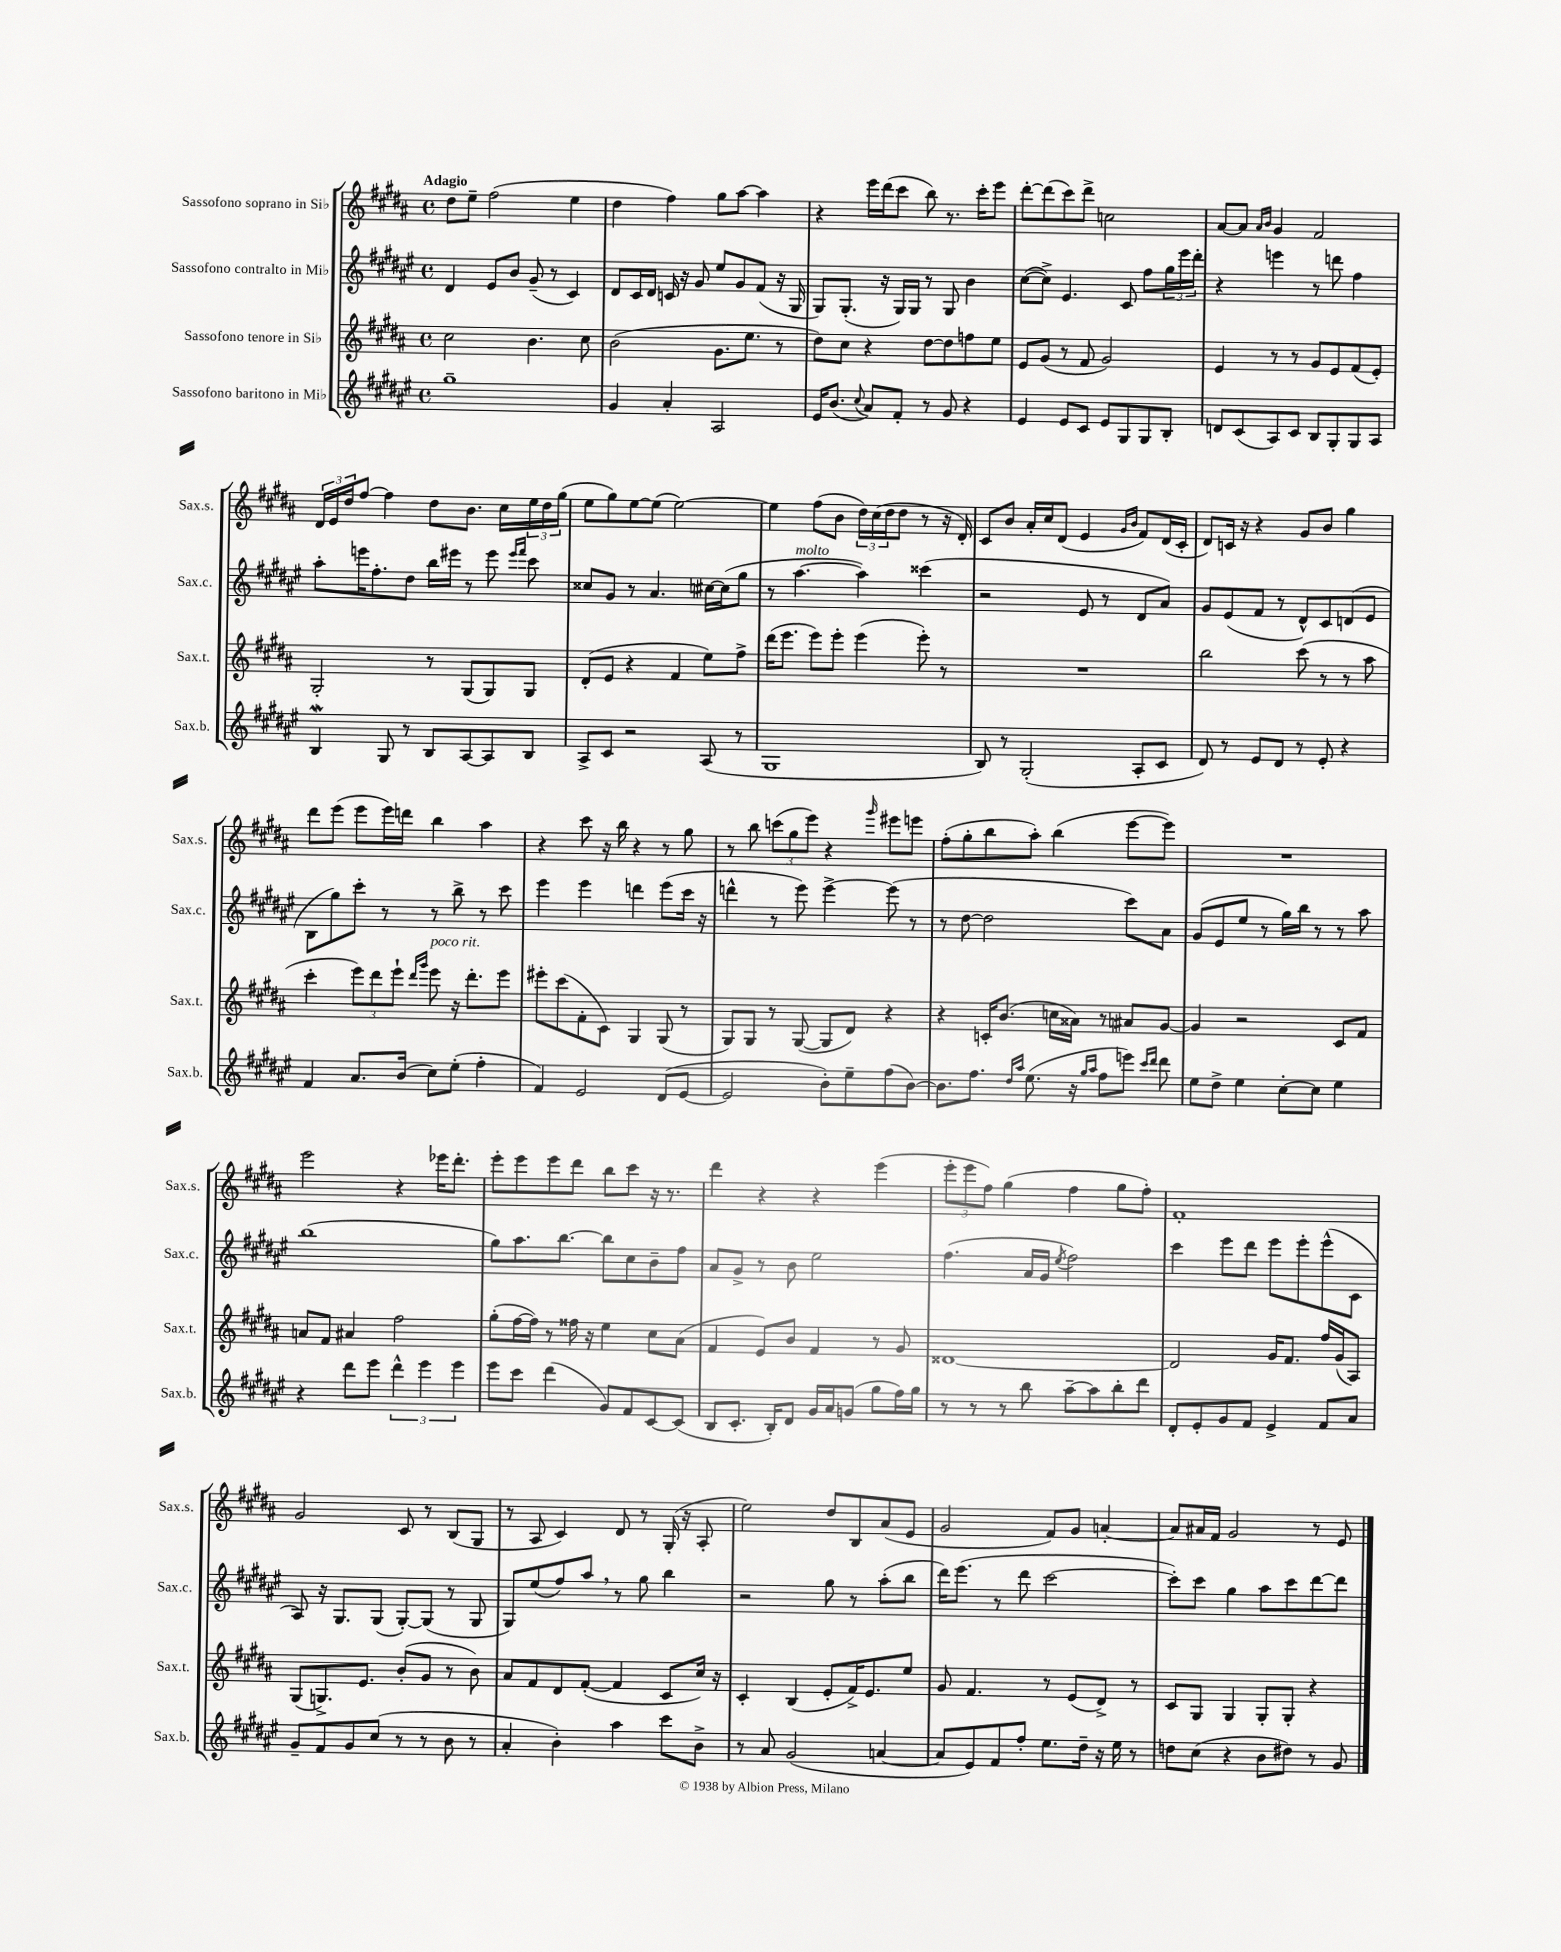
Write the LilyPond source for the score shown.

<<
\new StaffGroup <<
\new Staff = "s0" \with { instrumentName = "Sassofono soprano in Sib" shortInstrumentName = "Sax.s." } {
    \clef treble \key b \major \defaultTimeSignature \time 4/4 \tempo "Adagio"
    dis''8 e''8-- fis''2( e''4 |
    dis''4 fis''4) gis''8 ais''8~ ais''4 |
    r4 e'''16 dis'''16( cis'''8 b''8) r8. cis'''16-. e'''8 |
    dis'''8~-. dis'''8( cis'''8) dis'''8-> c''2 |
    ais'8~ ais'8 \grace { ais'16 b'16 } gis'4 fis'2 |
    \tuplet 3/2 { dis'16 e'16 dis''16 } fis''8~ fis''4 dis''8 b'8. cis''16 \tuplet 3/2 { e''16 dis''16 gis''16( } |
    e''8 gis''8) e''8~ e''8( e''2~) |
    e''4 fis''8( b'8 \tuplet 3/2 { dis''16) cis''16( dis''16 } dis''8 r8 r16 dis'16-.) |
    cis'8 b'8 ais'16-. cis''16 dis'8( e'4 \grace { gis'16 b'16 } fis'8) dis'16( cis'16-. |
    dis'8) c'16 r16 r4 gis'8 b'8 gis''4 |
    dis'''8 e'''8( e'''8 e'''16) d'''16 b''4 ais''4 |
    r4 cis'''8 r16 b''16 r4 r8 gis''8 |
    r8 b''8 \tuplet 3/2 { c'''8( gis''8 e'''8) } r4 \grace { gis'''16 } eis'''8 e'''8 |
    fis''8-.( gis''8-. b''8 ais''8-.) b''4( e'''8~ e'''8) |
    R1 |
    e'''2 r4 ees'''16 dis'''8.-. |
    e'''8-. e'''8 e'''8 dis'''8 b''8 cis'''8 r16 r8. |
    dis'''4 r4 r4 e'''4( |
    \tuplet 3/2 { e'''8-. e'''8 fis''8) } gis''4( fis''4 gis''8 fis''8-.) |
    fis'1-. |
    gis'2 cis'8 r8 b8( gis8 |
    r8 ais8 cis'4) dis'8 r8 gis16-.( r16 ais8-. |
    e''2) dis''8 b8 ais'8( e'8 |
    gis'2 fis'8) gis'8 a'4~-. |
    a'8 ais'16 fis'16 gis'2 r8 e'8 \bar "|." |
}
\new Staff = "s1" \with { instrumentName = "Sassofono contralto in Mib" shortInstrumentName = "Sax.c." } {
    \clef treble \key fis \major \defaultTimeSignature \time 4/4
    dis'4 eis'8 b'8 gis'8--( r8 cis'4) |
    dis'8 cis'16 dis'16 c'16 r16 gis'8 eis''8 gis'8 fis'8( r16 gis16 |
    gis8) gis8.-.( r16 gis16) gis16 r8 gis8 b'4 |
    cis''8~( cis''8->) eis'4. cis'8 fis''8 \tuplet 3/2 { gis''16 eis'''16 dis'''16-. } |
    r4 e'''4 r8 d'''8 fis''4 |
    ais''8-. e'''16 fis''8.-. dis''8 b''16 eis'''16 r8 eis'''8 \grace { eis'''16 fis'''16 } cis'''8 |
    cisis''8 gis'8 r8 ais'4. cis''16~ cis''16( gis''8 |
    r8 ais''4.~^\markup { \italic "molto" } ais''4) cisis'''4( |
    r2 eis'8 r8 dis'8 ais'8) |
    gis'8 eis'8( fis'8 r8 dis'8-^) cis'8 d'8( eis'8 |
    b8 gis''8) cis'''8-. r8 r8 b''8-> r8 cis'''8 |
    eis'''4 eis'''4 d'''4 eis'''8( cis'''16 r16 |
    d'''4-^ r8 eis'''8) eis'''4~-> eis'''8( r8 |
    r8 dis''8~ dis''2 cis'''8) ais'8 |
    gis'8( eis'8 eis''8 r8 gis''16) b''16 r8 r8 ais''8 |
    b''1( |
    gis''8) ais''8. b''8.~ b''8 cis''8 b'8-- fis''8 |
    ais'8 gis'8-> r8 b'8 eis''2 |
    fis''4.( ais'16 gis'16 \acciaccatura { eis''8 } fis''2) |
    cis'''4 eis'''8 dis'''8 eis'''8 eis'''8-. eis'''8-^( cis'8 |
    ais8) r16 gis8. gis8( gis8~-.) gis8( r8 gis8 |
    gis8) eis''8( fis''8) ais''8 \breathe r8 gis''8 b''4 |
    r2 gis''8 r8 ais''8-.( b''8 |
    dis'''16) eis'''8.( r8 dis'''8 cis'''2~ |
    cis'''8-.) cis'''8 gis''4 ais''8 cis'''8 dis'''8~ dis'''8 \bar "|." |
}
\new Staff = "s2" \with { instrumentName = "Sassofono tenore in Sib" shortInstrumentName = "Sax.t." } {
    \clef treble \key b \major \defaultTimeSignature \time 4/4
    cis''2 b'4. cis''8 |
    b'2( gis'8. e''8. r8 |
    dis''8) cis''8 r4 dis''8~ dis''8 f''8 e''8 |
    e'8 gis'8( r8 fis'8 gis'2) |
    e'4 r8 r8 gis'8 e'8 fis'8( e'8-.) |
    gis2-. r8 gis8( gis8) gis8 |
    dis'8-.( e'8 r4 fis'4 e''8) fis''8-> |
    dis'''16( e'''8. e'''8) e'''8-. e'''4( e'''8-.) r8 |
    R1 |
    b''2 cis'''8( r8 r8 ais''8 |
    cis'''4-. \tuplet 3/2 { e'''8) dis'''8 e'''8-! } \grace { dis'''16 gis'''16 } e'''8^\markup { \italic "poco rit." } r16 dis'''8.-. e'''8 |
    eis'''8-. cis'''8( fis'8-. cis'8) gis4 gis8( r8 |
    gis8) gis8 r8 gis8~( gis8 dis'8) r4 |
    r4 c'16-. b'8.( c''16 aisis'16) r8 ais'8 gis'8~ |
    gis'4 r2 cis'8 fis'8 |
    a'8 fis'8 ais'4 fis''2 |
    gis''8-.( fis''16~ fis''16) r8 fisis''16 r16 e''4 cis''8 ais'8( |
    fis'4 e'8) b'8 fis'4 r8 gis'8 |
    disis'1~ |
    disis'2 gis'16 fis'8. fis''16 gis'16( ais8) |
    gis8( g8.->) e'8. b'8-.( gis'8 r8 b'8) |
    ais'8 fis'8 dis'8 fis'8~-.( fis'4 cis'8 cis''16) r16 |
    cis'4-. b4( e'8-. fis'16->) e'8. e''8 |
    gis'8 fis'4. r8 e'8( dis'8->) r8 |
    cis'8 gis8 gis4 gis8-. gis8-. r4 \bar "|." |
}
\new Staff = "s3" \with { instrumentName = "Sassofono baritono in Mib" shortInstrumentName = "Sax.b." } {
    \clef treble \key fis \major \defaultTimeSignature \time 4/4
    gis''1-- |
    gis'4 ais'4-. ais2 |
    eis'16 b'8.( \appoggiatura { cis''8 } ais'8) fis'8-. r8 gis'8 r4 |
    eis'4 eis'8 cis'8 eis'8 gis8 gis8 b8-. |
    d'8 cis'8( ais8) cis'8 b8 gis8-. gis8 ais8 |
    b4\mordent gis8 r8 b8 ais8~ ais8 b8 |
    ais8-> cis'8 r2 ais8( r8 |
    gis1 |
    b8) r8 gis2-.( ais8-. cis'8 |
    dis'8) r8 eis'8 dis'8 r8 eis'8-. r4 |
    fis'4 ais'8. b'16( cis''8) eis''8-.( fis''4-. |
    fis'4) eis'2 dis'8( eis'8~ |
    eis'2 b'8-.) eis''8-- fis''8( b'8~) |
    b'8. fis''8. \grace { dis''16 ais''16 } eis''8.( r16 \grace { gis''16 ais''16 } fis''8 e'''8) \grace { cis'''16 dis'''16 } dis'''8 |
    eis''8 dis''8-> eis''4 cis''8~-. cis''8 eis''4 |
    r4 dis'''8 eis'''8 \tuplet 3/2 { dis'''4-^ eis'''4 eis'''4 } |
    eis'''8 cis'''8 dis'''4( gis'8) fis'8 cis'8~ cis'8( |
    b8 cis'8.-. b16-.) dis'8 gis'16 ais'16 g'8( gis''8 fis''16) gis''16 |
    r8 r8 r8 b''8 ais''8~-- ais''8 b''8-. dis'''8 |
    dis'8-. eis'8-. gis'8 fis'8 eis'4-> fis'8 ais'8 |
    gis'8-- fis'8 gis'8 cis''8( r8 r8 b'8 r8 |
    ais'4-. b'4-.) ais''4 cis'''8 b'8-> |
    r8 ais'8 gis'2( a'4~ |
    a'8 eis'8) fis'8 fis''8-. eis''8. dis''16-- r16 eis''16 r8 |
    d''8 cis''8( r4 b'8 dis''8) r8 gis'8 \bar "|." |
}
>>
>>
\layout { \context { \Score \remove "Bar_number_engraver" } }
